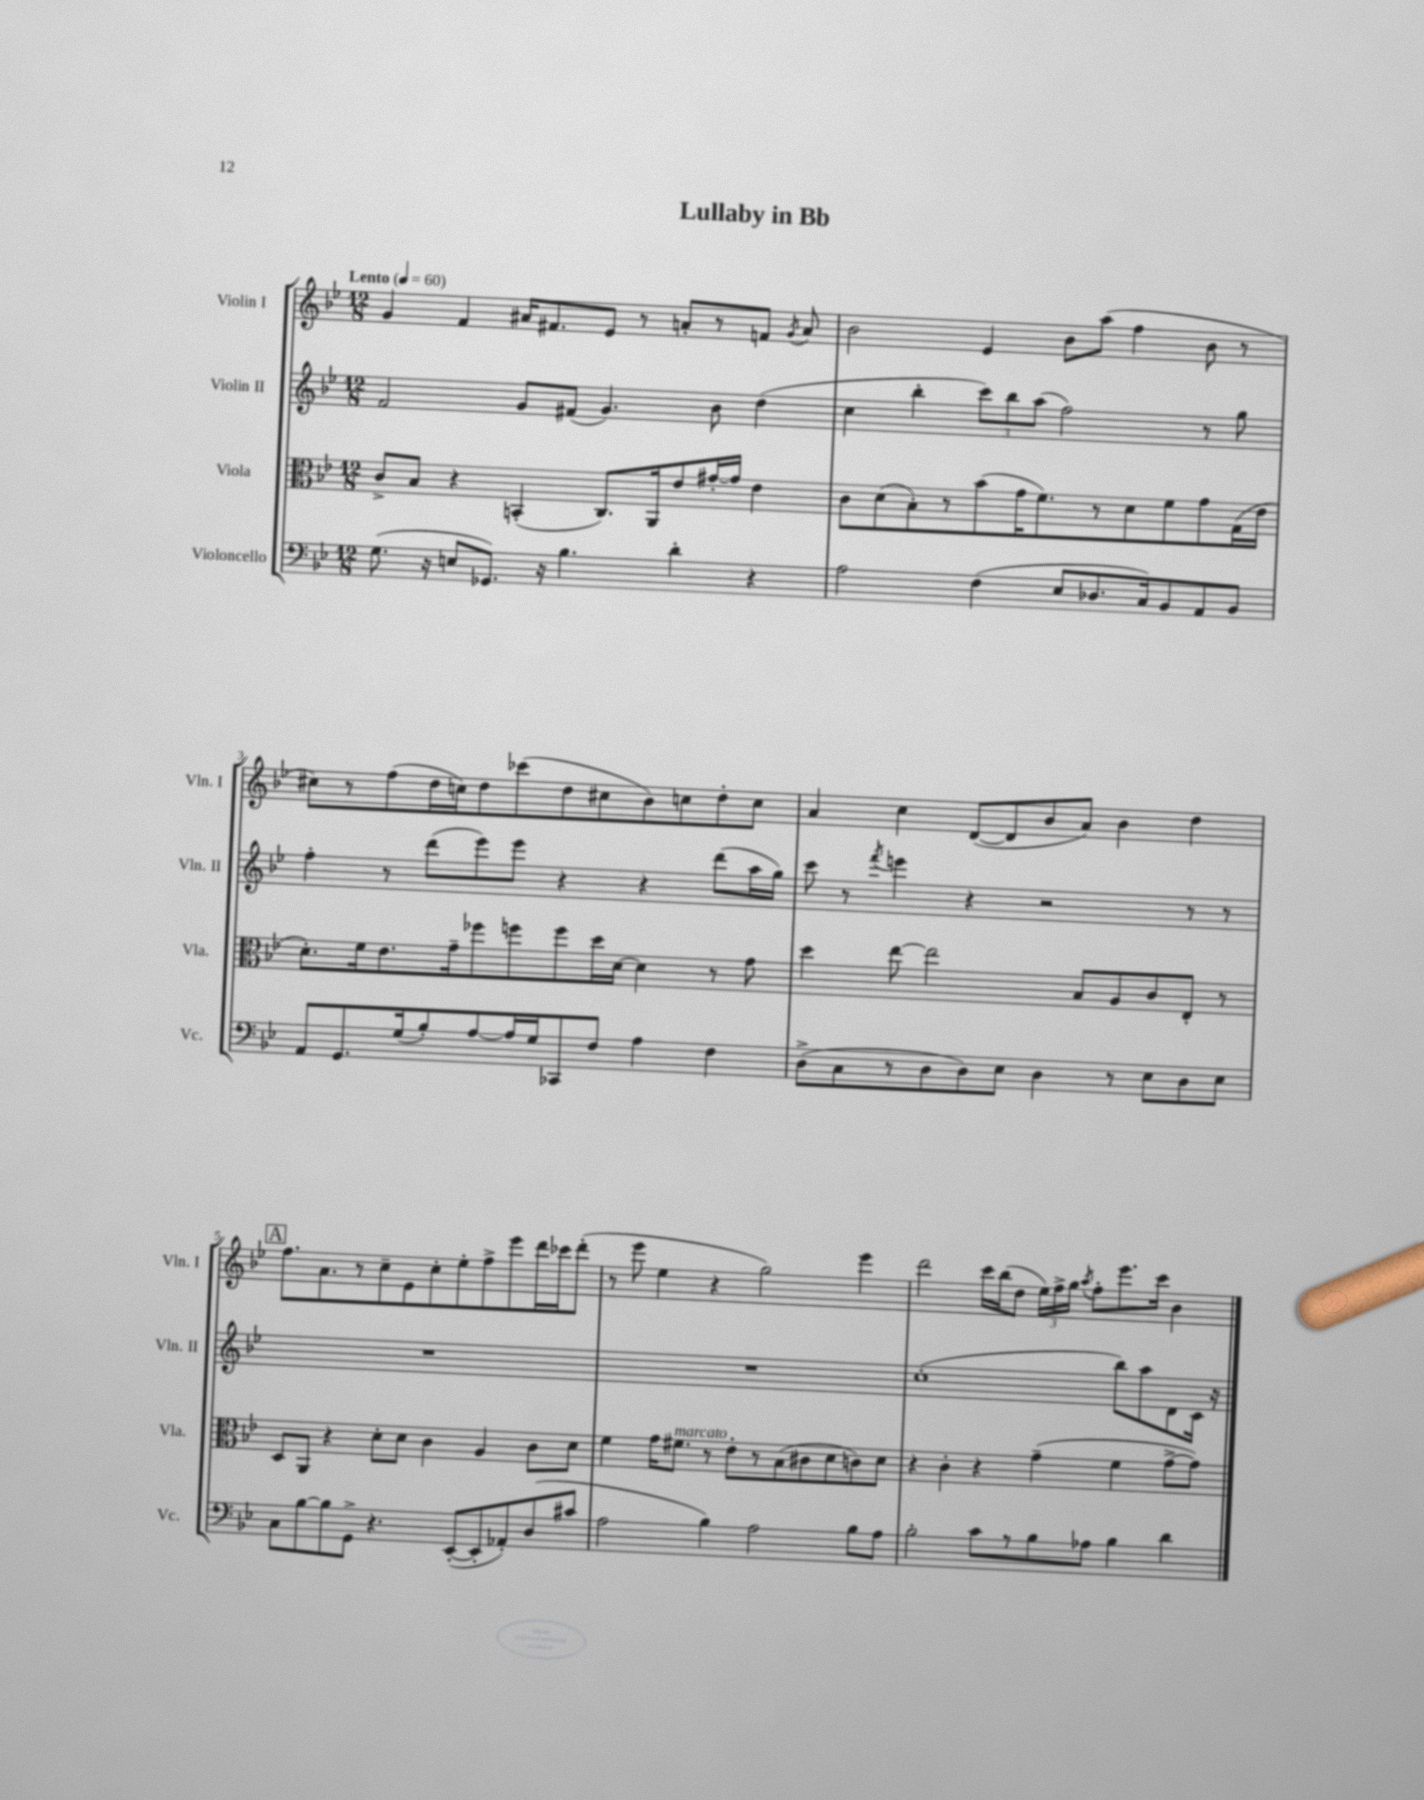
\header { title = "Lullaby in Bb" }
<<
\new StaffGroup <<
\new Staff = "s0" \with { instrumentName = "Violin I" shortInstrumentName = "Vln. I" } {
    \clef treble \key bes \major \numericTimeSignature \time 12/8 \tempo "Lento" 4 = 60
    \autoBeamOff g'4 f'4 ais'16[ fis'8. ees'8] r8 a'8[-. r8 f'8] \acciaccatura { g'8 } a'8 |
    bes'2 ees'4 bes'8[ a''8]( f''4 bes'8 r8 |
    cis''8[) r8 f''8( d''16 c''16) d''8 ces'''8( d''8 cis''8 bes'8) c''8 d''8-. c''8] |
    a'4 c''4 d'8[~( d'8 bes'8 a'8]) bes'4 d''4 |
    \mark \markup { \box "A" } f''8.[ a'8. r8 c''8-- ees'8 c''8-. ees''8-. f''8-> ees'''8 d'''16 ces'''16 d'''8]-.( |
    r8 ees'''8 ees''4 r4 g''2) ees'''4 |
    d'''2 c'''16[ bes''16( d''8] \tuplet 3/2 { ees''16[) f''16-> g''16] } \acciaccatura { a''8 } f''8[-. ees'''8. c'''16] bes'4 \bar "|." |
}
\new Staff = "s1" \with { instrumentName = "Violin II" shortInstrumentName = "Vln. II" } {
    \clef treble \key bes \major \numericTimeSignature \time 12/8
    \autoBeamOff f'2 g'8[ fis'8]( g'4.) bes'8 d''4( |
    c''4 bes''4-. \tuplet 3/2 { c'''8[) bes''8 a''8]( } f''2) r8 g''8 |
    f''4-. r8 d'''8[( ees'''8) ees'''8] r4 r4 d'''8[( a''16 g''16]) |
    c'''8 r8 \acciaccatura { f'''8 } e'''4 r4 r2 r8 r8 |
    \mark \markup { \box "A" } R1. |
    R1. |
    c''1-.( bes''8[) a''8 d'8 c'16] r16 \bar "|." |
}
\new Staff = "s2" \with { instrumentName = "Viola" shortInstrumentName = "Vla." } {
    \clef alto \key bes \major \numericTimeSignature \time 12/8
    \autoBeamOff c'8[-> bes8] r4 b,4-.( c8.[) a,16 ees'8 gis'16~-. gis'16] ees'4 |
    c'8[ d'8( bes8-.) r8 bes'8( g'16 f'8.) r8 d'8 f'8 g'8 g16( ees'16] |
    d'8.[-.) f'16 ees'8. g'16-- fes''8 f''8 f''8 d''16 d'16]~ d'4 r8 g'8 |
    d''4 ees''8~ ees''2 bes8[ a8 c'8 ees8]-. r8 |
    \mark \markup { \box "A" } d8[ a,8] r4 d'8[-. d'8] c'4 a4 c'8[ d'8] |
    f'4 g'16[ fis'8.]^\markup { \italic "marcato" } r8 ees'8[-. r8 bes8( cis'8 d'8 c'8) d'8] |
    r4 c'4-. r4 g'4--( f'4 g'8[~-> g'8]) \bar "|." |
}
\new Staff = "s3" \with { instrumentName = "Violoncello" shortInstrumentName = "Vc." } {
    \clef bass \key bes \major \numericTimeSignature \time 12/8
    \autoBeamOff g8.( r16 e8[ ges,8.]) r16 bes4. d'4-. r4 |
    a2 f4( ees8[ des8. c16) bes,8 a,8 bes,8] |
    a,8[ g,8. g16( bes8-.) a8~ a16 g16 ces,8 f8] a4 f4 |
    d8[->( c8 r8 d8 d8) ees8] d4 r8 ees8[ d8 ees8] |
    \mark \markup { \box "A" } c8[ bes8~ bes8 g,8]-> r4. ees,8[~-.( ees,8-. aes,8-.) d8( cis'8] |
    a2 bes4) a2 bes8[ a8] |
    bes2-. c'8[ r8 bes8 aes8] bes4 d'4 \bar "|." |
}
>>
>>
